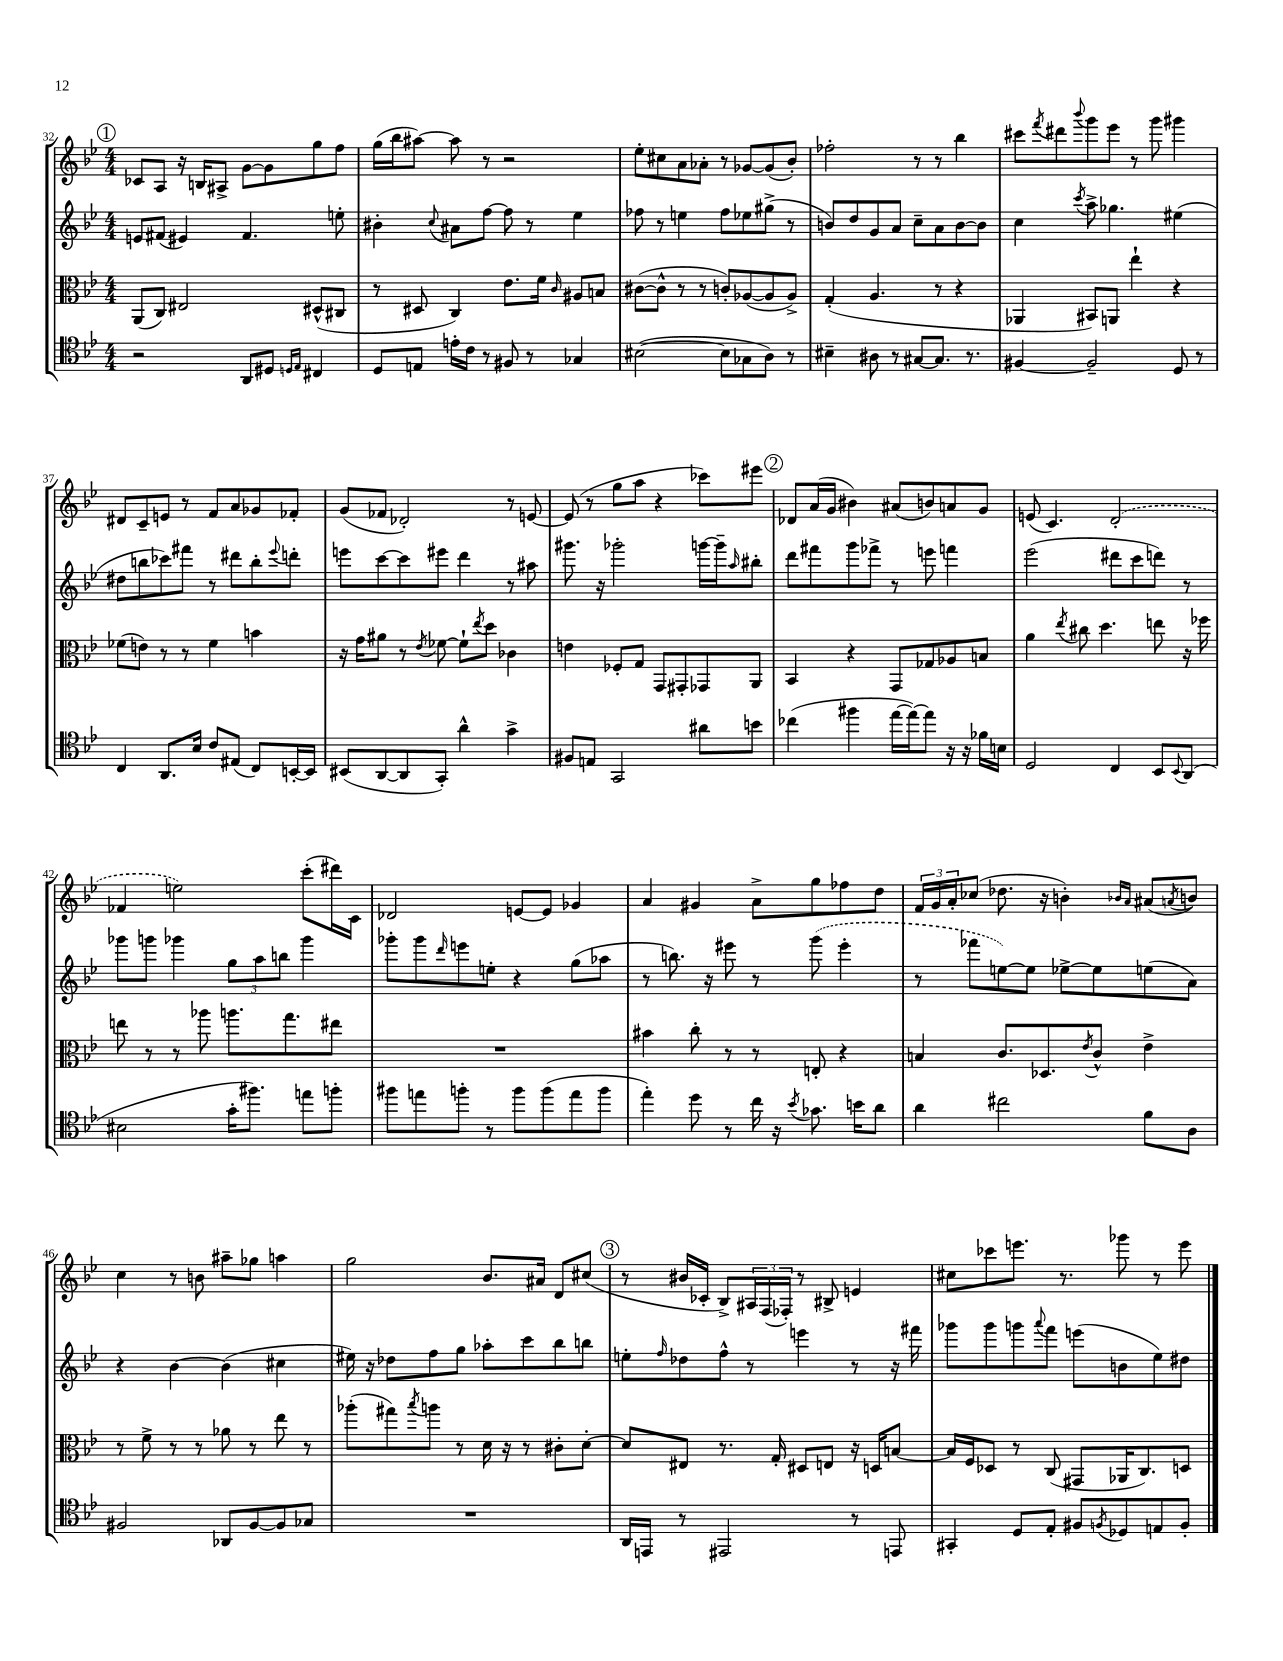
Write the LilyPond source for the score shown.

<<
\new StaffGroup <<
\new Staff = "s0" {
    \clef treble \key bes \major \numericTimeSignature \time 4/4
    \mark \markup { \circle "1" } ces'8 a8 r16 b16 ais8-> g'8~ g'8 g''8 f''8 |
    g''16( bes''16 ais''8~) ais''8 r8 r2 |
    ees''8-. cis''8 a'8 aes'8-. r8 ges'8~ ges'8( bes'8-.) |
    fes''2-. r8 r8 bes''4 |
    cis'''8 \acciaccatura { f'''8 } dis'''8 \appoggiatura { bes'''8 } g'''8 ees'''8 r8 g'''8 gis'''4 |
    dis'8 c'8-- e'8 r8 f'8 a'8 ges'8 fes'8-. |
    g'8( fes'8 des'2-.) r8 e'8~ |
    e'8( r8 g''8 a''8 r4 ces'''8) eis'''8 |
    \mark \markup { \circle "2" } des'8 a'16( g'16 bis'4) ais'8( b'8) a'8 g'8 |
    e'8( c'4.) \once \slurDashed d'2-.( |
    fes'4 e''2) c'''8-.( dis'''16) c'16 |
    des'2 e'8~ e'8 ges'4 |
    a'4 gis'4 a'8-> g''8 fes''8 d''8 |
    \tuplet 3/2 { f'16 g'16 a'16-. } ces''8( des''8. r16 b'4-.) \grace { bes'16 a'16 } ais'8( \acciaccatura { a'8 } b'8) |
    c''4 r8 b'8 ais''8-- ges''8 a''4 |
    g''2 bes'8. ais'16 d'8 cis''8( |
    \mark \markup { \circle "3" } r8 bis'16 ces'16-. bes8->) \tuplet 3/2 { ais16 f16( fes16-.) } r8 bis8-> e'4 |
    cis''8 ces'''8 e'''8. r8. ges'''8 r8 e'''8 \bar "|." |
}
\new Staff = "s1" {
    \clef treble \key bes \major \numericTimeSignature \time 4/4
    \mark \markup { \circle "1" } e'8 fis'8( eis'4) fis'4. e''8-. |
    bis'4-. \appoggiatura { c''8 } ais'8 f''8~ f''8 r8 ees''4 |
    fes''8 r8 e''4 fes''8 ees''8 gis''8->( r8 |
    b'8) d''8 g'8 a'8 c''8-- a'8 b'8~ b'8 |
    c''4 \acciaccatura { c'''8 } a''8-> ges''4. eis''4( |
    dis''8 b''8 ces'''8) fis'''8 r8 dis'''8 b''8-. \appoggiatura { ees'''8 } d'''8-. |
    e'''8 c'''8~ c'''8 eis'''8 d'''4 r8 ais''8 |
    gis'''8. r16 ges'''2-. g'''16~ g'''16-- \grace { a''16 } bis''8-. |
    \mark \markup { \circle "2" } d'''8 fis'''8 g'''8 fes'''8-> r8 e'''8 f'''4 |
    ees'''2( dis'''8 c'''8 d'''8) r8 |
    ges'''8 g'''8 ges'''4 \tuplet 3/2 { g''8 a''8 b''8 } ges'''4 |
    ges'''8-. ges'''8 \grace { d'''16 } e'''8 e''8-. r4 g''8( aes''8 |
    r8 b''8.) r16 eis'''8 r8 \once \slurDashed g'''8( eis'''4-. |
    r8 fes'''8 e''8~) e''8 ees''8~-> ees''8 e''8( a'8) |
    r4 bes'4~ bes'4( cis''4 |
    eis''16) r16 des''8 f''8 g''8 aes''8-. c'''8 bes''8 b''8 |
    \mark \markup { \circle "3" } e''8-. \grace { f''16 } des''8 f''8-^ r8 e'''4 r8 r16 fis'''16 |
    ges'''8 ges'''8 g'''8 \appoggiatura { a'''8 } f'''8 e'''8( b'8 ees''8) dis''8 \bar "|." |
}
\new Staff = "s2" {
    \clef alto \key bes \major \numericTimeSignature \time 4/4
    \mark \markup { \circle "1" } a,8( c8) eis2 dis8-^( cis8 |
    r8 dis8 c4) ees'8. f'16 \grace { c'16 } ais8 b8 |
    cis'8~( cis'8-^ r8 r8 c'8-.) aes8~( aes8 aes8->) |
    g4-.( a4. r8 r4 |
    aes,4 bis,8) a,8 ees''4-! r4 |
    fes'8( e'8) r8 r8 fes'4 b'4 |
    r16 g'16 ais'8 r8 \acciaccatura { ees'8 } fes'8~ fes'8-! \acciaccatura { ees''8 } d''8 ces'4 |
    e'4 fes8-. g8 g,8 gis,8-. ges,8 a,8 |
    \mark \markup { \circle "2" } bes,4 r4 g,8 ges8 aes8 b8 |
    a'4 \acciaccatura { ees''8 } cis''8 d''4. e''8 r16 fes''16 |
    e''8 r8 r8 aes''8 a''8. g''8. eis''8 |
    R1 |
    bis'4 c''8-. r8 r8 e8-. r4 |
    b4 c'8. des8. \acciaccatura { ees'8 } c'8-^ ees'4-> |
    r8 f'8-> r8 r8 aes'8 r8 ees''8 r8 |
    aes''8-.( gis''8) \acciaccatura { bes''8 } a''8 r8 d'16 r16 r8 cis'8-. d'8~-. |
    \mark \markup { \circle "3" } d'8 eis8 r8. g16-. dis8 e8 r16 d16 b8~ |
    b16 f16 des8 r8 c8( gis,8 aes,16 c8.) d8 \bar "|." |
}
\new Staff = "s3" {
    \clef tenor \key bes \major \numericTimeSignature \time 4/4
    \mark \markup { \circle "1" } r2 a,8 dis8 \grace { d16 ees16 } cis4 |
    d8 e8 e'16-. c'16 r8 fis8 r8 ges4 |
    bis2~( bis8 ges8 a8) r8 |
    bis4-- ais8 r8 gis8~ gis8. r8. |
    fis4~ fis2-- d8 r8 |
    c4 a,8. bes16 c'8 eis8( c8) b,16~-. b,16 |
    bis,8( a,8~ a,8 g,8-.) a'4-^ g'4-> |
    fis8 e8 g,2 ais'8 b'8 |
    \mark \markup { \circle "2" } ces''4( fis''4 ees''16~ ees''16~) ees''8 r16 r16 fes'16 b16 |
    d2 c4 bes,8 \appoggiatura { bes,8 } a,8( |
    bis2 g'16-. fis''8.) e''8 f''8-. |
    fis''8 e''8 f''8-. r8 f''8 f''8( e''8 f''8 |
    ees''4-.) d''8 r8 c''16 r16 \acciaccatura { bes'8 } ges'8. b'16 a'8 |
    a'4 cis''2 f'8 a8 |
    fis2 aes,8 fis8~ fis8 ges8 |
    R1 |
    \mark \markup { \circle "3" } a,16 e,16 r8 eis,2 r8 e,8 |
    gis,4-. d8 ees8-. fis8 \acciaccatura { f8 } des8 e8 f8-. \bar "|." |
}
>>
>>
\layout { \context { \Score currentBarNumber = #32 } }
